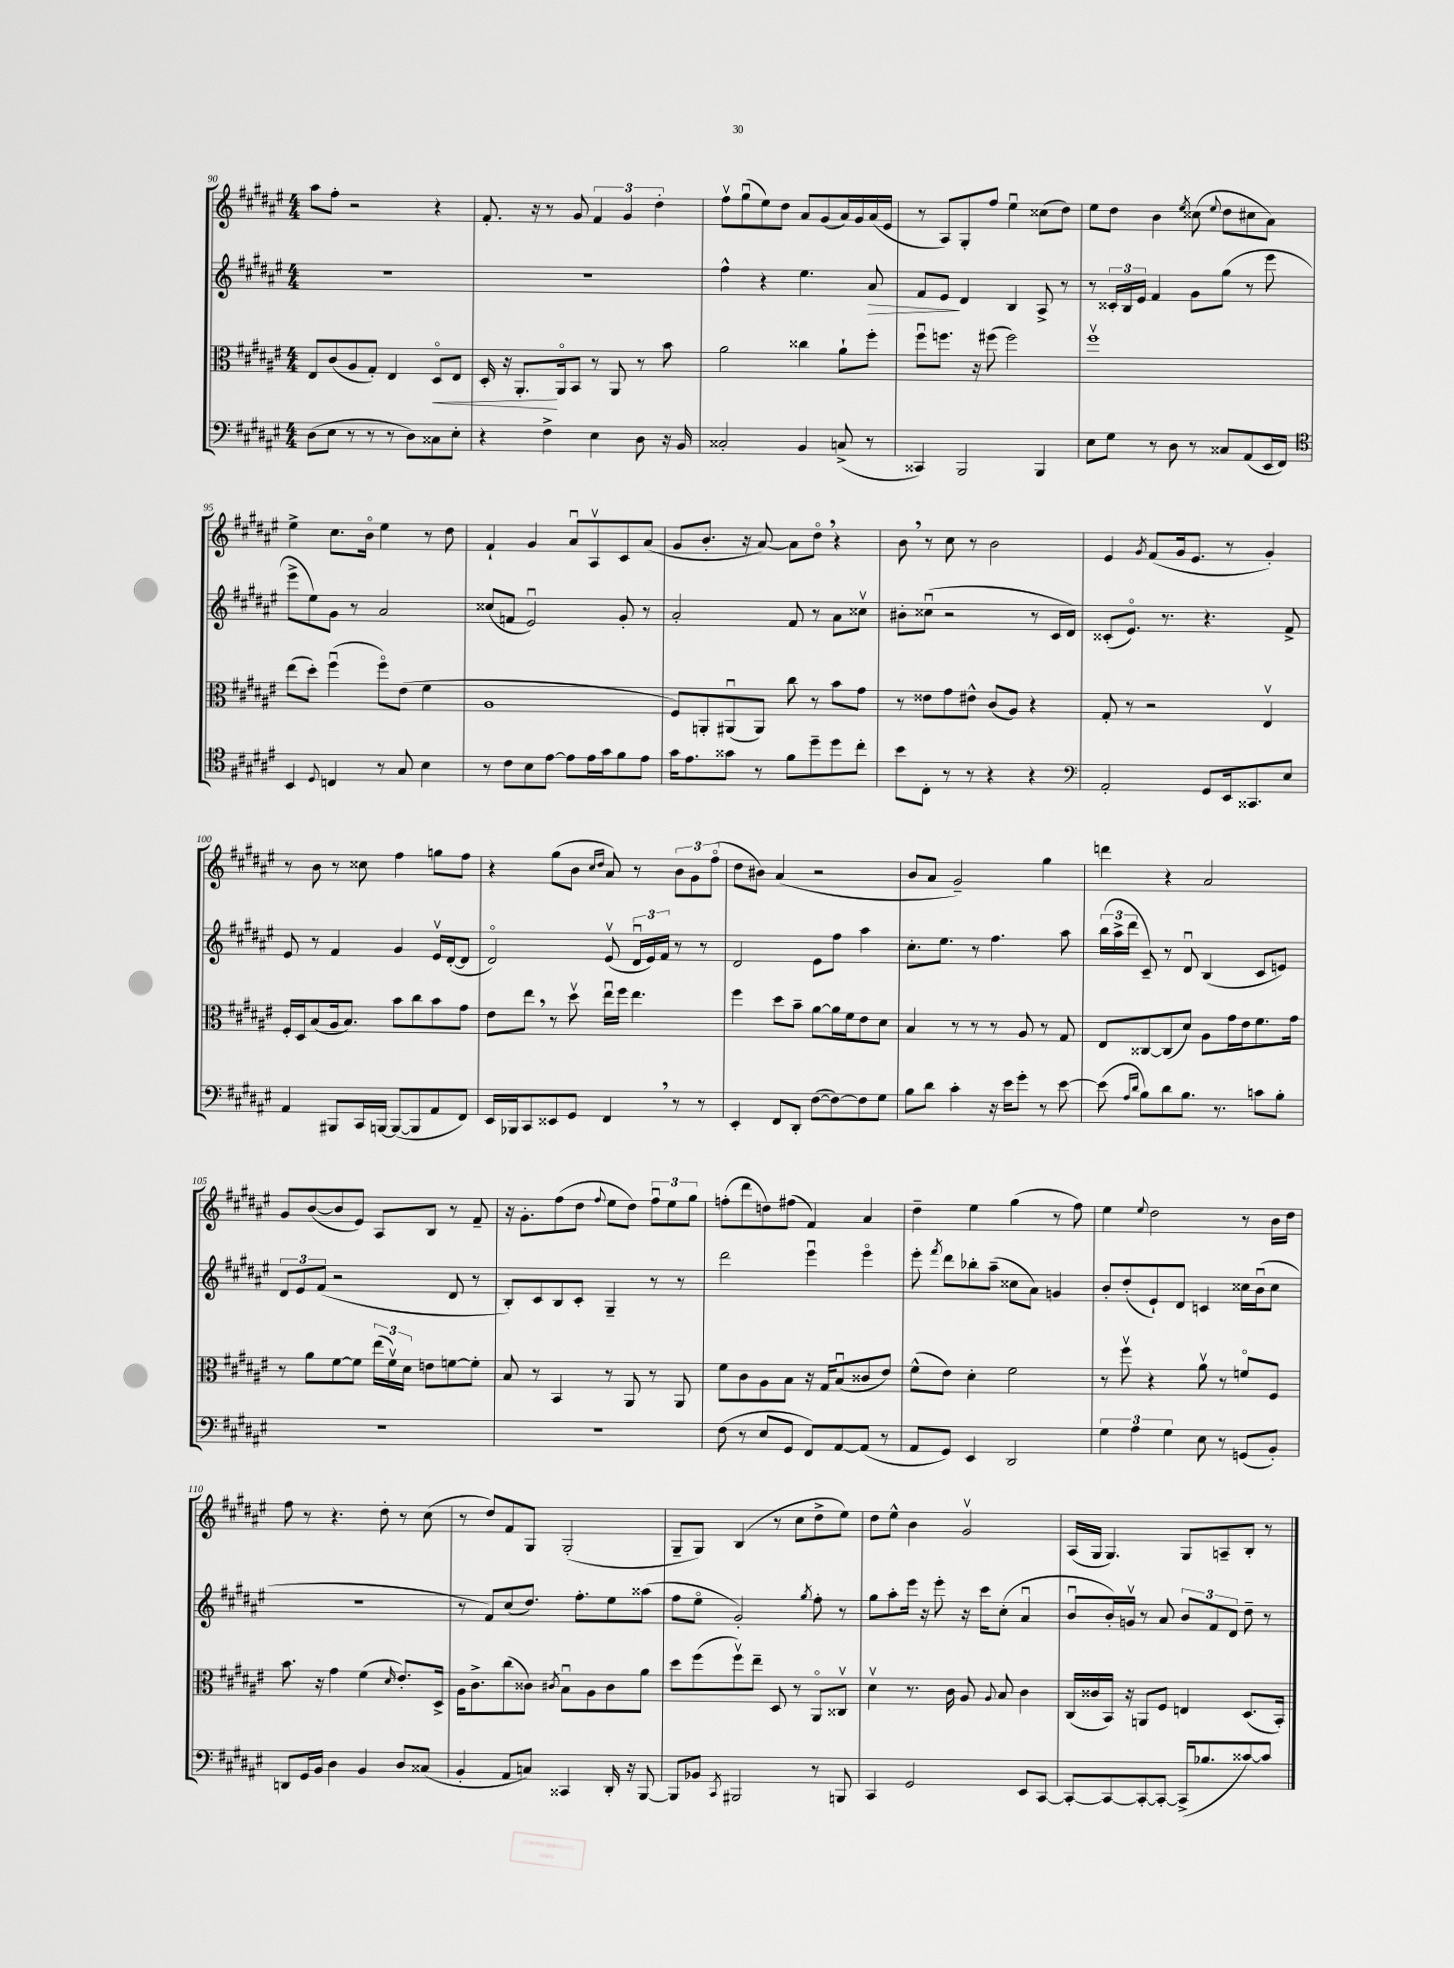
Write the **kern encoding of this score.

**kern	**kern	**kern	**kern
*staff4	*staff3	*staff2	*staff1
*clefF4	*clefC3	*clefG2	*clefG2
*k[f#c#g#d#a#e#]	*k[f#c#g#d#a#e#]	*k[f#c#g#d#a#e#]	*k[f#c#g#d#a#e#]
*M4/4	*M4/4	*M4/4	*M4/4
(8D#	8E#	1r	8aa#
8E#	(8c#	.	8ff#'
8r	8A#	.	2r
8r	8G#')	.	.
8r	4E#	.	.
8D#)	.	.	.
8C##	8D#o	.	4r
8E#'	8E#	.	.
=	=	=	=
4r	16D#'	1r	8.f#'
.	16r	.	.
.	8.AA#'	.	.
.	.	.	16r
4F#^	.	.	8r
.	16AA#o	.	.
.	8BB	.	8g#
4E#	8r	.	6f#
.	8AA#	.	.
.	.	.	6g#
8D#	8r	.	.
.	.	.	6dd#'
16r	8b	.	.
16BB	.	.	.
=	=	=	=
2C##'	2a#	4ff#^^	8ff#v
.	.	.	(8gg#u
.	.	4r	8ee#)
.	.	.	8dd#
4BB	4cc##	4.ee#	8a#
.	.	.	(8g#
(8C^	8a#`	.	16a#)
.	.	.	16g#
8r	8ff#'	8a#	(16a#
.	.	.	16e#
=	=	=	=
4CC##)	8ff#u	8f#	8r
.	8.ff	8e#	8A#)
2BBB	.	4d#	8G#'
.	16r	.	.
.	(8ff#	.	8ff#
.	2ff#)	4B	4ee#u
4BBB	.	8A#^	(8cc##
.	.	8r	8dd#)
=	=	=	=
8E#	1ff#v	8r	8ee#
8G#	.	24c##'	8dd#
.	.	24B	.
.	.	24e#	.
8r	.	4f#	4b
8D#	.	.	.
.	.	.	8qee#
8r	.	8g#	(8cc##
.	.	.	8qqee#
8C##	.	(8gg#	8dd#
(8AA#	.	8r	8cc#
16EE#	.	8eee#	8a#)
16FF#)	.	.	.
=	=	=	=
*clefC4	*	*	*
4BB	(8ee#	8eee#^	4ee#^
.	8dd#')	8ee#)	.
8qqD#	.	.	.
4C	(4ff#u	8g#	8.cc#
.	.	8r	.
.	.	.	16bo
8r	8ff#o)	2a#	4ee#
8G#	(8e#	.	.
4B	4f#	.	8r
.	.	.	8dd#
=	=	=	=
8r	1A#	(8cc##	4f#`
8c#	.	8f	.
8B	.	2e#u)	4g#
[8e#	.	.	.
8e#]	.	.	8a#u
16e#	.	.	8A#v
16g#	.	.	.
8f#	.	8g#'	8c#
8e#	.	8r	(8a#
=	=	=	=
16g#	8F#)	2a#'	8g#
8.e#	.	.	.
.	8AA'	.	8.b'
8g##	(8AA#u	.	.
.	.	.	16r
8r	8AA#)	.	[8a#)
8f#	8cc#	8f#	8a#]
8dd#~	8r	8r	8dd#o
8dd#	8b	8a#	4r
8cc#'	8g#	8cc##v	.
=	=	=	=
8b	8r	8b#'	8b
8C#'	8e##	(8cc##u	8r
8r	8g#	2r	8cc#
8r	8e#^^	.	8r
4r	(8c#	.	2b
.	8A#)	.	.
4r	4r	8r	.
.	.	16c#	.
.	.	16d#)	.
=	=	=	=
*clefF4	*	*	*
2AA#'	8G#'	(8c##'	4e#
.	8r	8.e#o)	.
.	.	.	8qg#
.	2r	.	(8f#
.	.	8.r	.
.	.	.	16g#
.	.	.	8.e#
8GG#	.	4.r	.
16EE#	.	.	8r
8.CC##	.	.	.
.	4E#v	.	4g#')
8E#	.	8f#^	.
=	=	=	=
4AA#	16F#'	8e#	8r
.	16D#	.	.
.	(8B	8r	8b
8BBB#	16A#	4f#	8r
.	8.B)	.	.
16CC#	.	.	8cc##
[16BBB	.	.	.
(8BBB_	8b	4g#	4ff#
8BBB]	8cc#	.	.
8AA#	8b	16e#v	8gg
.	.	([16d#'	.
8FF#)	8g#	8d#]	8ff#
=	=	=	=
16EE#	8e#	2d#o)	4r
16BBB-	.	.	.
8CC#	8ee#	.	.
8EE##	8r	.	(8gg#
8GG#	8dd#v	.	8b
.	.	.	16qqcc#
.	.	.	16qqdd#
4FF#	16ee#u	(8e#v	8a#)
.	16ff#	.	.
.	4.ee#	24d#u	8r
.	.	24e#)	.
.	.	24f#	.
8r	.	8r	12b
.	.	.	12g#
8r	.	8r	.
.	.	.	(12ff#o
=	=	=	=
4EE#'	4ff#	2d#	8dd#
.	.	.	8b#)
8FF#	8dd#	.	(4a#
8DD#'	8b~	.	.
([8F#	[8a#	8e#	2r
8F#_)	16a#]	8ff#	.
.	16f#	.	.
8F#]	8e#	4aa#	.
8G#	8d#	.	.
=	=	=	=
8B	4B	8.cc#'	8b
8d#	.	.	8a#
.	.	8.ee#	.
4c#'	8r	.	2g#~)
.	8r	8r	.
16r	8r	4.ff#	.
16e#	.	.	.
8g#'	8A#	.	.
8r	8r	.	4gg#
[8e#	8G#	8aa#	.
=	=	=	=
(8e#]	8E#	(24bb	4ddd
.	.	24aa#^	.
.	.	24ddd#	.
16qqA#	.	.	.
16qqd#	.	.	.
8B)	[8C##	8c#~)	.
8d#	(8C##]	8r	4r
8.B	8d#)	8d#u	.
.	8A#	(4B	2a#
8.r	.	.	.
.	16g#	.	.
.	16e#	.	.
8c	8.f#	8c#	.
8B'	.	8e)	.
.	16g#	.	.
=	=	=	=
1r	8r	12d#	8g#
.	.	12e#	.
.	8a#	.	([8b
.	.	(12f#	.
.	[8f#	2r	8b]
.	8f#]	.	8e#)
.	(24ee#	.	8A#
.	24f#v)	.	.
.	24d#	.	.
.	8e	.	8B
.	[8f	8d#	8r
.	8f']	8r	8f#~
=	=	=	=
1r	8B	8B')	16r
.	.	.	8.g#'
.	8r	8c#	.
.	4BB	8B	(8ff#
.	.	8c#'	8dd#
.	.	.	8qqff#
.	8r	4G#~	8ee#
.	8AA#	.	8dd#)
.	8r	8r	12ff#u
.	.	.	12ee#
.	8AA#	8r	.
.	.	.	12gg#
=	=	=	=
(8F#	8f#	2ddd#	(8ff'
8r	8c#	.	8ddd#
8E#	8A#	.	8dd)
8GG#	8B	.	(8ff#
8FF#)	16r	4eee#u	4f#)
.	16G#	.	.
[8AA#	(8Bu	.	.
(8AA#]	8c##	4eee#o	4a#
8r	8e#)	.	.
=	=	=	=
8AA#	(8f#^^	8eee#'	4dd#~
.	.	8qfff#	.
8GG#)	8e#)	8ddd#	.
4EE#	4d#'	8bb-'	4ee#
.	.	(8aa#~	.
2DD#	2f#	8cc##	(4gg#
.	.	8a#)	.
.	.	4g	8r
.	.	.	8ff#)
=	=	=	=
6G#	8r	8b'	4ee#
.	8ff#v	(8dd#'	.
6A#	.	.	.
.	.	.	8qqee#
.	4r	8e#`)	2dd#
6G#	.	.	.
.	.	8d#	.
8E#	8a#v	4c	.
8r	8r	.	.
(8GG	8fo	16cc##	8r
.	.	(16bu	.
8BB')	8F#	8cc##	16b
.	.	.	16dd#
=	=	=	=
8DD	8.b	1r	8ff#
16GG#	.	.	8r
16BB	16r	.	.
4D#	4g#	.	4.r
4BB	(4f#	.	.
.	.	.	8dd#'
.	16qqd#	.	.
8D#	8.e#')	.	8r
(8C##	.	.	(8cc#
.	16D#^	.	.
=	=	=	=
4BB'	16A#	8r	8r
.	8.c#^	.	.
.	.	8f#)	8dd#)
8AA#	(8cc#	(8cc#	8f#
8C)	8c##)	8.dd#)	8G#
.	8qc#	.	.
4CC##	8Bu	.	(2G#'
.	.	8.ff#'	.
.	8A#	.	.
16DD#'	8c#	8ee#	.
16r	.	.	.
[8BBB	8a#	(8aa##	.
=	=	=	=
8BBB]	8dd#	8ff#	8G#~
8BB-	(8ff#	8ee#o	8G#)
8qCC#	.	.	.
2BBB#	8ff#v)	2g#')	(4B
.	8ee#~	.	.
.	8D#	.	8r
.	8r	.	8cc#
.	.	8qgg#	.
8r	8AA#o	8ff#'	8dd#^
8BBB	8C##v	8r	8ee#)
=	=	=	=
4CC#	4d#v	8gg#	8dd#
.	.	8aa#'	8ee#^^
2GG#	8.r	16eee#	4b
.	.	16r	.
.	.	8eee#'	.
.	16c#	.	.
.	8A#	16r	2g#v
.	.	16ccc#	.
.	8qqA#	.	.
.	8B	(8cc#'	.
8EE#	4c#	4a#u	.
[8CC#	.	.	.
=	=	=	=
8CC#'_	(16C#	8bu	(16A#
.	16c##	.	16G#
8CC#_	16BB)	16b')	4.G#)
.	16r	16gv	.
8CC#'_	8AA	8r	.
8CC#'_	8F#	8a#	.
(16CC#^]	4E	12b	8G#
8.B-	.	.	.
.	.	12f#	.
.	.	.	8A~
.	.	12d#	.
[8c##)	(8.D#	8dd#~	8B'
8c##]	.	8r	8r
.	16BB')	.	.
==	==	==	==
*-	*-	*-	*-
